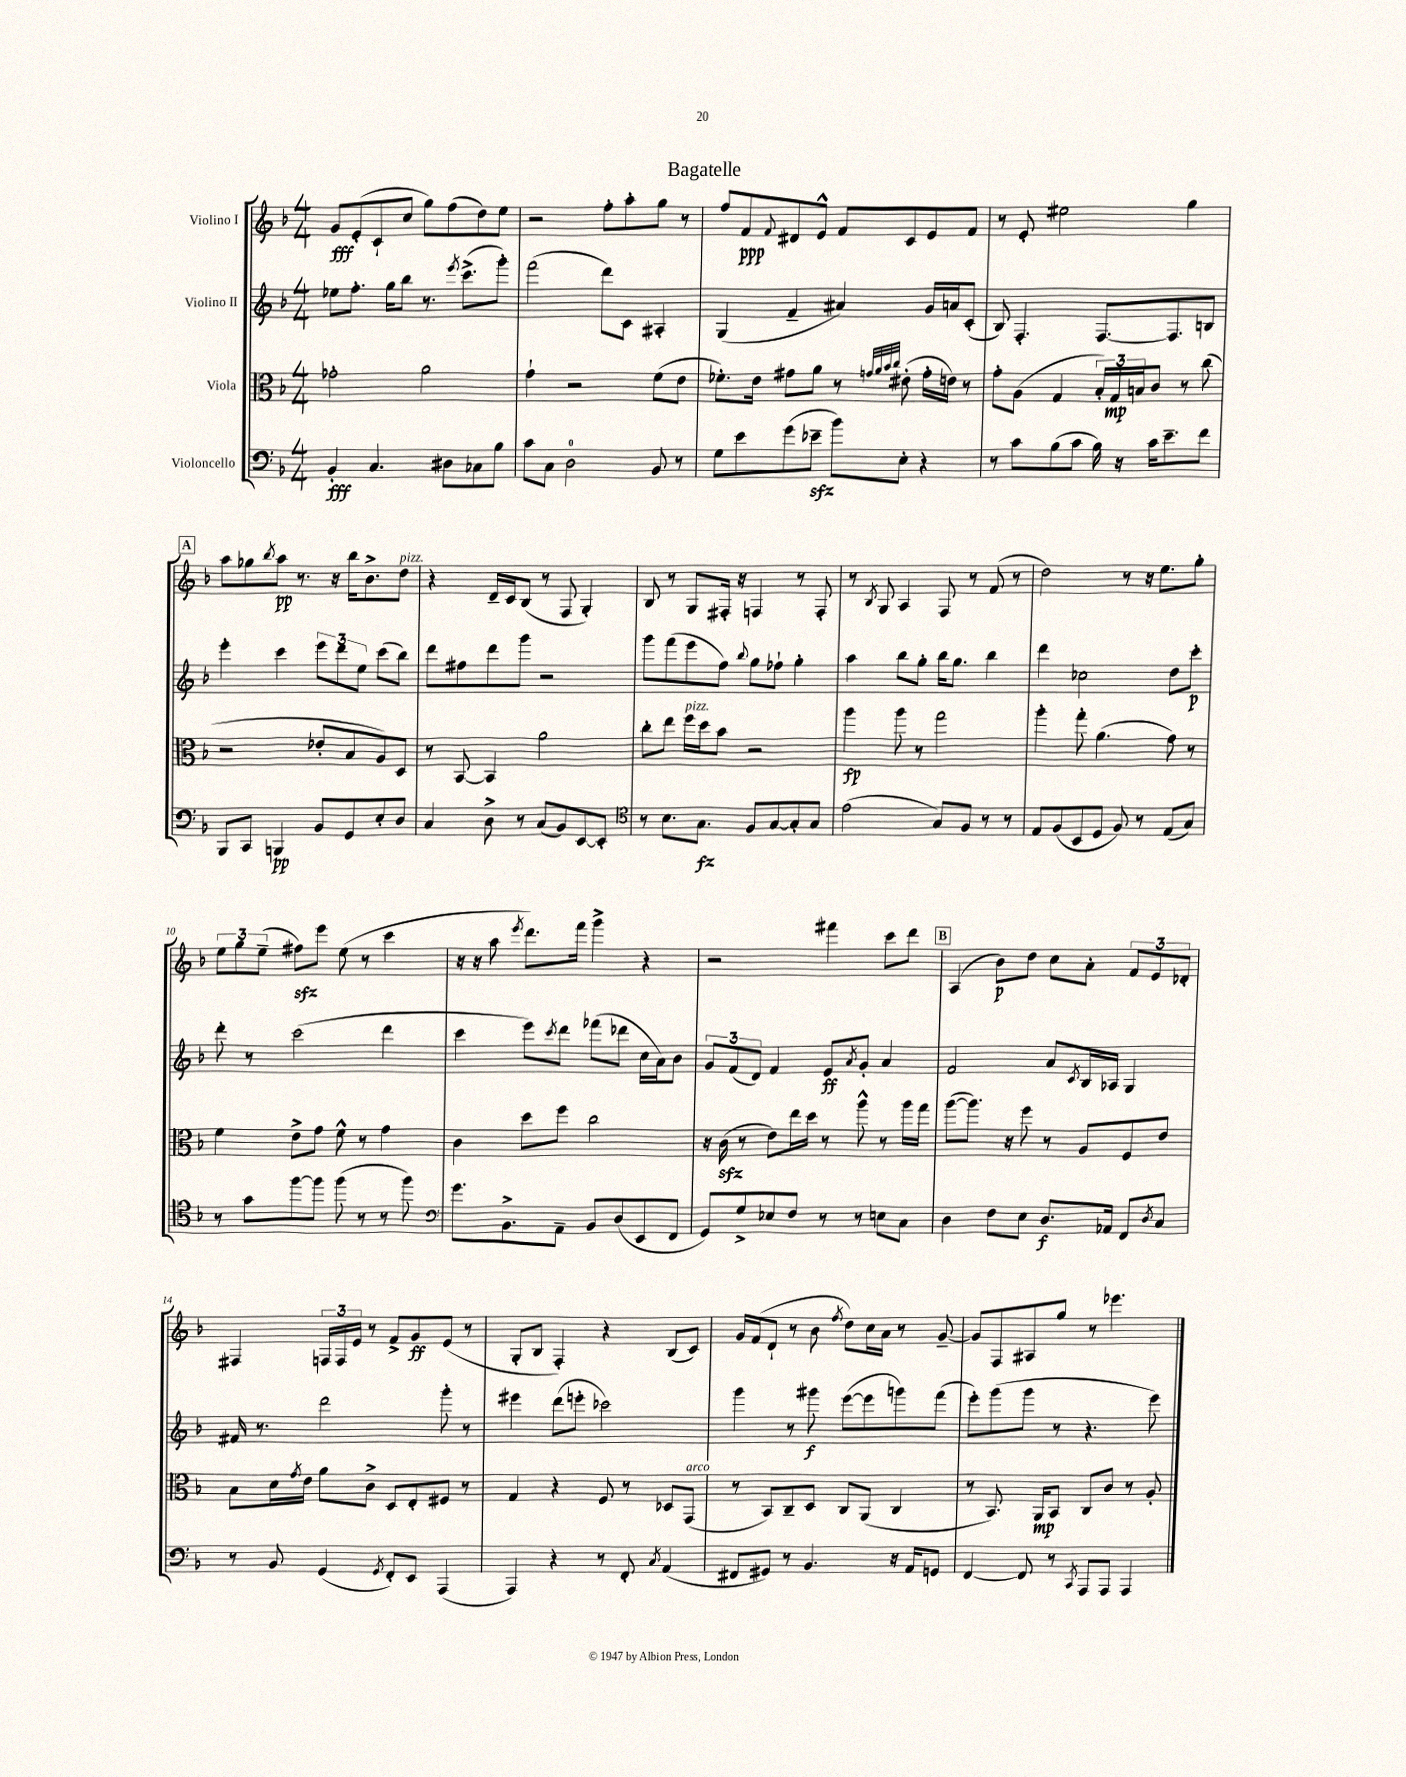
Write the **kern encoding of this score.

**kern	**kern	**kern	**kern
*staff4	*staff3	*staff2	*staff1
*clefF4	*clefC3	*clefG2	*clefG2
*k[b-]	*k[b-]	*k[b-]	*k[b-]
*M4/4	*M4/4	*M4/4	*M4/4
4BB-'	2g-'	8ee-	8g
.	.	8.ff'	(8e'
4.C	.	.	8c`
.	.	16gg	.
.	.	8bb-	8cc
.	2a	8.r	8gg)
8D#	.	.	(8ff
.	.	8qeee	.
.	.	(8.ccc^	.
8C-	.	.	8dd)
8B-	.	8ggg')	8ee
=	=	=	=
8c	4g`	(2fff	2r
8C	.	.	.
2D	2r	.	.
.	.	8ddd)	8ff'
.	.	8c	8aa'
8BB-	(8f	4A#'	8gg
8r	8e	.	8r
=	=	=	=
8G	8.f-')	(4G	8ff
8e	.	.	8f
.	16e	.	.
.	.	.	8qqf
(8g	8g#	4f~	8d#
8e-~	8a	.	8e^^
8b-)	8r	4a#)	8f
.	32qqg	.	.
.	32qqa	.	.
.	32qqb-	.	.
.	32qqcc	.	.
8E'	(8e#'	.	8c
4r	16g'	16g	8e
.	16e)	16a	.
.	8r	(8c'	8f
=	=	=	=
8r	8g'	8B-)	8r
8c	(8A	4.F'	8e'
(8B-	4G	.	2ee#
8c	.	.	.
16B-)	24B-')	[8.F	.
.	24G	.	.
16r	.	.	.
.	24B	.	.
16c	8c	.	.
8.e~	.	8.F]	.
.	8r	.	4gg
8f	(8cc	8B	.
=	=	=	=
8BBB-	2r	4eee'	8aa
8CC	.	.	8gg-
.	.	.	8qbb-
4BBB	.	4ccc	8aa
.	.	.	8.r
8BB-	8e-'	12eee	.
.	.	.	16r
.	.	12ddd	.
8GG	8B-	.	16bb-
.	.	12ee	.
.	.	.	8.b-^
8E'	8A)	(8ccc	.
8D	8D	8bb-)	8dd
=	=	=	=
4C	8r	8ddd	4r
.	[8BB-	8ff#	.
8D^	4BB-]	8ddd	16d~
.	.	.	16c
8r	.	8ggg	(8B-
(8C	2a	2r	8r
8BB-)	.	.	8F
[8EE	.	.	4G')
8EE']	.	.	.
=	=	=	=
*clefC4	*	*	*
8r	8cc'	8ggg	8B-
8.B-	8ee	(8fff	8r
.	16ff	8eee	8G
8.G	16dd	.	.
.	8b-	8ff)	16F#'
.	.	.	16r
.	.	8qqbb-	.
8F	2r	8gg	4F
[8G	.	8ff-`	.
8G']	.	4gg'	8r
8G	.	.	8F'
=	=	=	=
(2e	4aa	4aa	8r
.	.	.	8qB-
.	.	.	8G
.	8aa	8bb-	4A
.	8r	8gg'	.
8G)	2gg	16bb-	8F
.	.	8.gg	.
8F	.	.	8r
8r	.	4bb-	(8f
8r	.	.	8r
=	=	=	=
8E	4aa'	4ddd	2dd)
(8F	.	.	.
8BB-	8gg'	2cc-	.
8D	(4.a	.	.
8F)	.	.	8r
8r	.	.	16r
.	.	.	8.ee
(8E	8g)	8dd	.
8G)	8r	8ccc'	8gg'
=	=	=	=
8r	4f	8ddd'	12ee
.	.	.	12gg
8g	.	8r	.
.	.	.	(12ee~
[8ff	8e^	(2ccc	8ff#)
8ff]	8g	.	8eee
(8ff	8f^^	.	(8ee
8r	8r	.	8r
8r	4g	4ddd	4ccc
8ff)	.	.	.
=	=	=	=
*clefF4	*	*	*
8.g	4c	4ccc	16r
.	.	.	16r
.	.	.	8aa
8.BB-^	.	.	.
.	.	.	8qeee
.	8dd	8eee)	8.ddd)
.	.	8qccc	.
8AA~	8ff	8ddd	.
.	.	.	16fff
8BB-	2cc	(8fff-	4ggg^
(8D	.	8ddd-	.
8EE	.	16cc	4r
.	.	16a)	.
8FF	.	8b-	.
=	=	=	=
8GG)	16r	12g	2r
.	(16c	.	.
.	.	(12f	.
8G^	8r	.	.
.	.	12d)	.
8E-	8e)	4f	.
8F	16ee	.	.
.	16dd	.	.
8r	8r	8e	4fff#
.	.	8qa	.
8r	8aa^^	8g'	.
8E	8r	4a	8ccc
8C	16aa	.	8ddd
.	16gg	.	.
=	=	=	=
4D	([8aa	2f	(4A
.	8.aa])	.	.
8F	.	.	8b-)
.	16r	.	.
8E	8ff	.	8dd
8.D	8r	8a	8cc
.	.	8qc	.
.	8A	16B-	8a'
16AA-	.	16A-	.
8FF	8F	4G	12f
.	.	.	12e
8qD	.	.	.
8C	8e	.	.
.	.	.	12d-'
=	=	=	=
8r	8B-	16f#	4F#
.	.	8.r	.
8BB-	16d	.	.
.	8qg	.	.
.	16e	.	.
(4GG	8a	2ddd	24F
.	.	.	24F
.	.	.	24e
.	8c^	.	8r
8qGG	.	.	.
8FF')	8D	.	8f^
8EE	8E'	.	8g
(4AAA	8F#	8ggg'	(8e
.	8r	8r	8r
=	=	=	=
4AAA)	4G	4eee#	8G'
.	.	.	8B-
4r	4r	(8ddd	4F')
.	.	8eee'	.
8r	8F	2ccc-)	4r
8FF'	8r	.	.
8qC	.	.	.
(4AA	8D-	.	(8B-
.	(8GG	.	8c)
=	=	=	=
8FF#	8r	4ggg	16g
.	.	.	(16f
8GG#)	8BB-)	.	8d`
8r	8C~	8r	8r
4.BB-	8D	8ggg#	8b-
.	.	.	8qff
.	8C	([8eee	8dd)
.	(8AA	8eee]	16cc
.	.	.	16a
16r	4C	8ggg)	8r
16AA	.	.	.
8GG	.	(8fff	[8g~
=	=	=	=
[4FF	8r	8eee')	8g]
.	8.BB-)	(8ggg	8F
8FF]	.	8ggg	8A#
.	16AA	.	.
8r	8BB-	8r	8gg
8qCC	.	.	.
8AAA	8C	4.r	8r
8AAA	8c	.	4.eee-
4AAA	8r	.	.
.	8A'	8eee)	.
==	==	==	==
*-	*-	*-	*-
